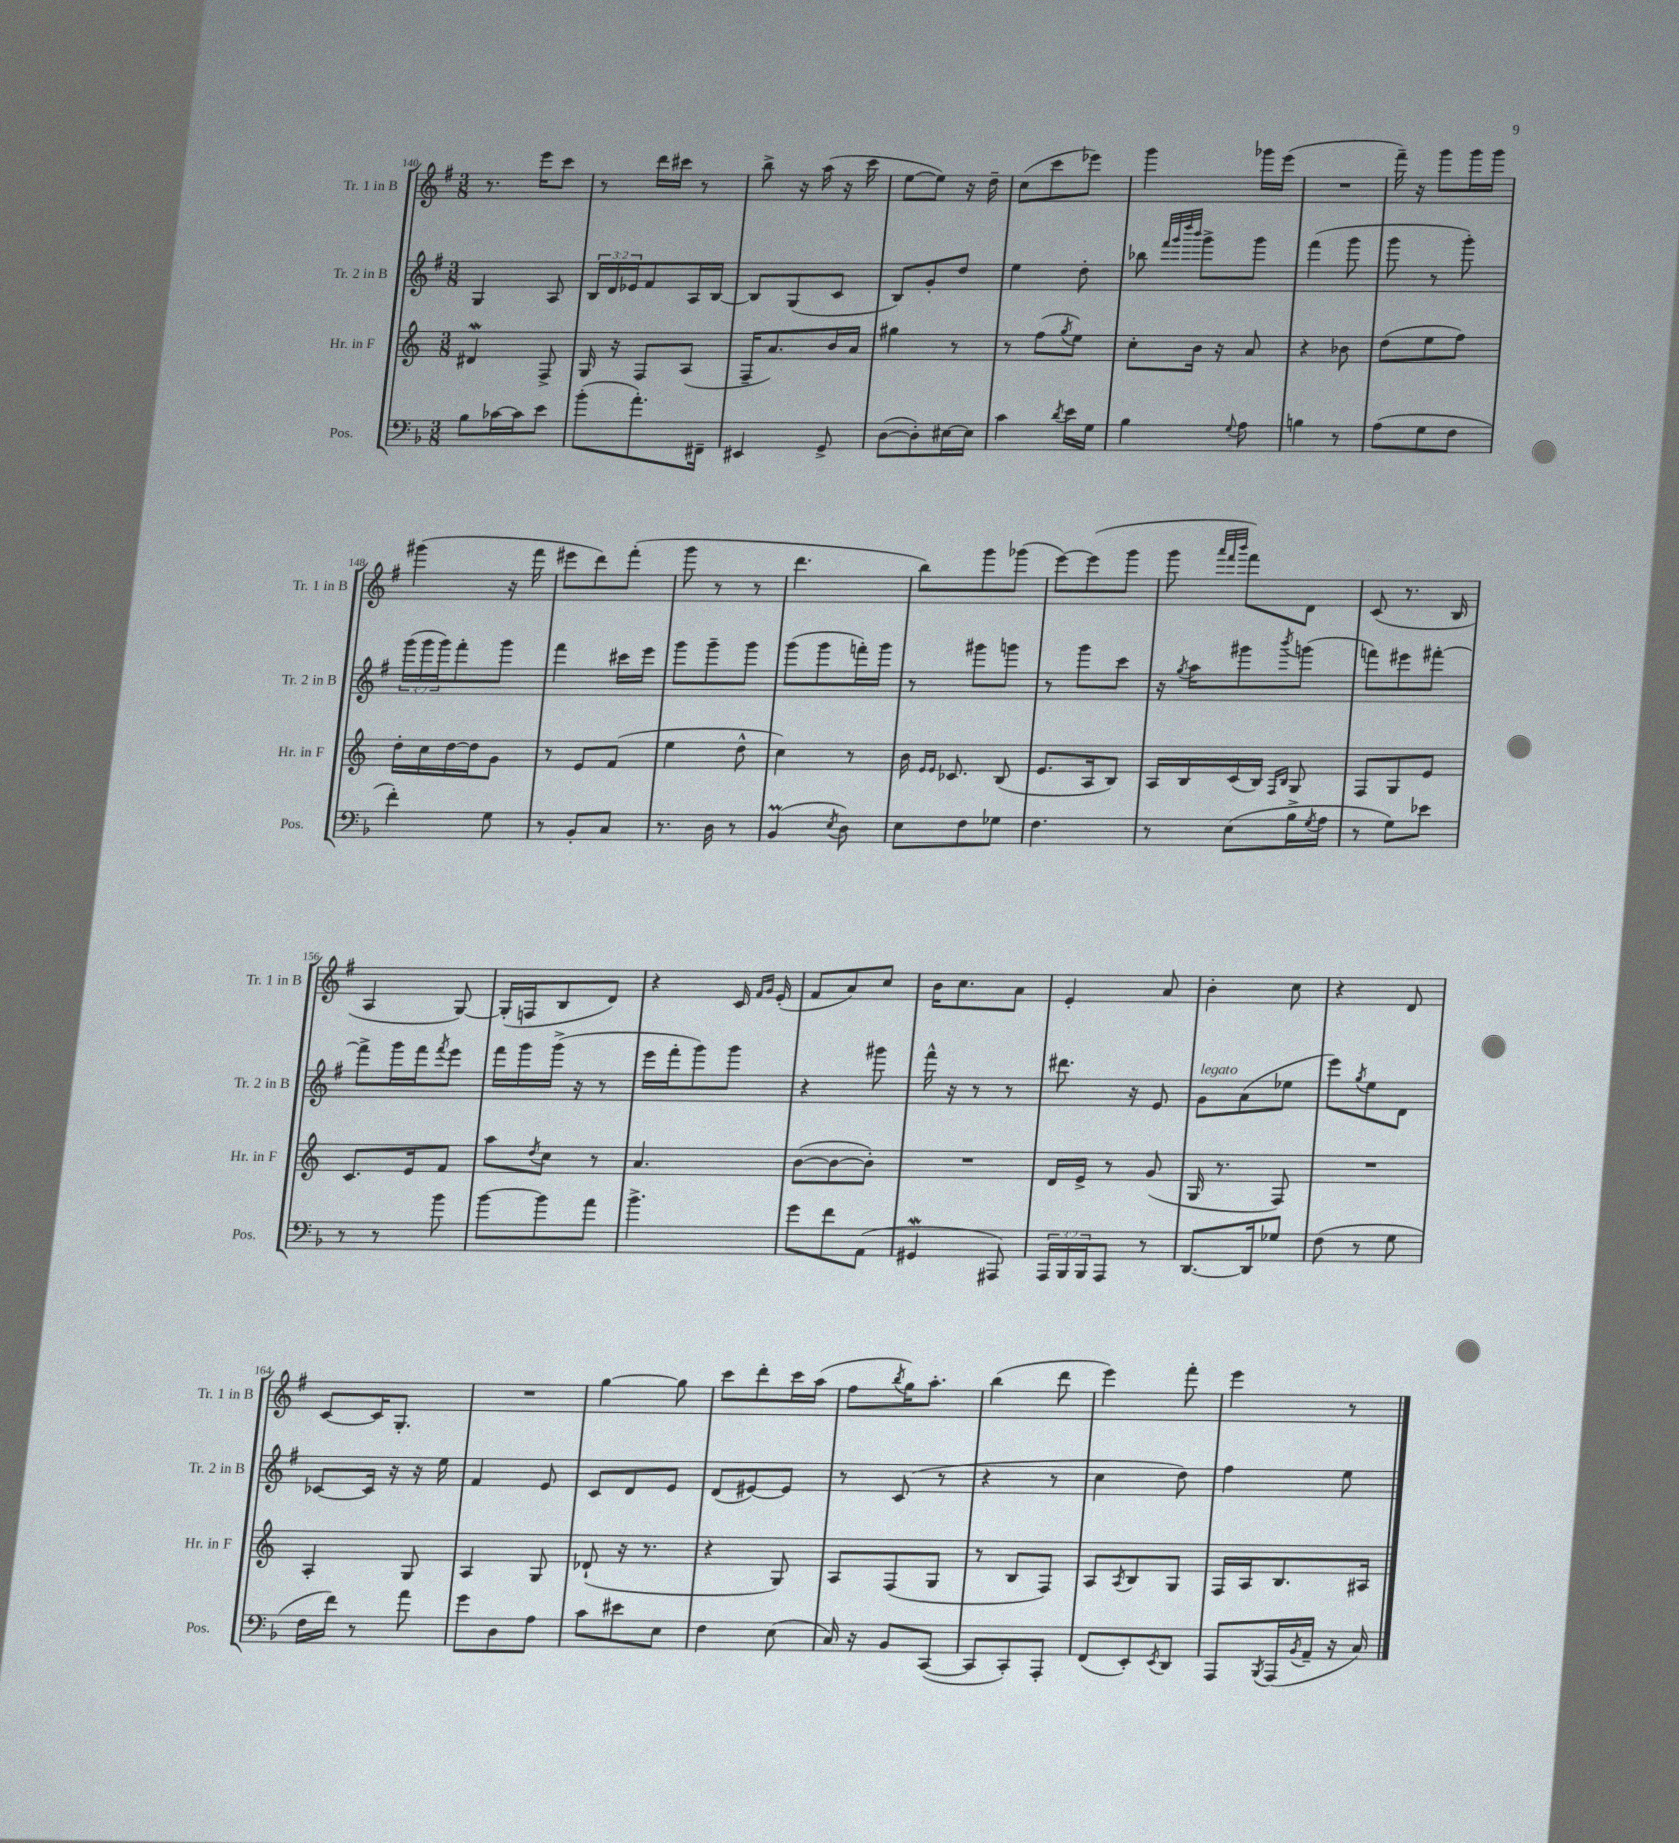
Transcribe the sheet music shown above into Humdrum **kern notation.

**kern	**kern	**kern	**kern
*part4	*part3	*part2	*part1
*staff4	*staff3	*staff2	*staff1
*I"Pos.	*I"Hr. in F	*I"Tr. 2 in B	*I"Tr. 1 in B
*I'Pos.	*I'Hr. in F	*I'Tr. 2 in B	*I'Tr. 1 in B
*clefF4	*clefG2	*clefG2	*clefG2
*k[b-]	*k[]	*k[f#]	*k[f#]
*M3/8	*M3/8	*M3/8	*M3/8
=140	=140	=140	=140
8B-\L	4d#XW/	4G/	8.r
[16c-X\L	.	.	.
16c-\J]	.	.	16eee\KL
8e\J	8F^/	8A/	8ccc\J
=141	=141	=141	=141
(8b-'\L	16G/	24B/LL	8r
.	.	24d/	.
.	16r	.	.
.	.	24e-X/J	.
8.a'\)	8F/L	8f#/	16ddd\LL
.	.	.	16ccc#X\JJ
.	(8A/J	16A/L	8r
16FF#X~\Jk	.	[16B/JJ	.
=142	=142	=142	=142
4EE#X/	16F~/KL	8B/L]	8bb^\
.	8.a/)	.	.
.	.	(8G/	16r
.	.	.	(16aa\
8GG^/	16b/L	8c/J	16r
.	16a/JJ	.	16ccc\
=143	=143	=143	=143
([8D\L	4gg#X\	8B/L)	[8ee\L
8D'\])	.	8g'/	8ee\J])
[16E#X\L	8r	8dd/J	16r
16E#\JJ]	.	.	16dd~\
=144	=144	=144	=144
4c\	8r	4ee\	(8cc\L
.	(8ff\L	.	8ccc\
8qd/	8qgg/	.	.
16e\LL	8ee\J)	8dd'\	8eee-X\J)
16G\JJ	.	.	.
=145	=145	=145	=145
4B-\	8cc'\L	8bb-X\	4ggg\
.	.	32qqfff#/LLL	.
.	.	32qqggg/	.
.	.	32qqdddd/	.
.	.	32qqbbb/JJJ	.
.	16b\Jk	8ggg^\L	.
.	16r	.	.
8qqG/	.	.	.
8A\	8a/	8ggg\J	16ggg-X\LL
.	.	.	(16eee\JJ
=146	=146	=146	=146
4Bn\	4r	(4fff#\	4.r
8r	8b-X\	8ggg\	.
=147	=147	=147	=147
(8A\L	(8dd\L	8ggg\	16fff#~\)
.	.	.	16r
8G\	8ee\	8r	8ggg\L
8F\J	8ff\J)	8ggg'\)	16ggg\L
.	.	.	16ggg\JJ
!!LO:LB:g=z
=148	=148	=148	=148
4f'\)	16dd'\LL	(24ggg\LL	(4ggg#X\
.	.	24ggg\	.
.	16cc\	.	.
.	.	24ggg\J)	.
.	[16dd\	8fff#'\	.
.	16dd\J]	.	.
8G\	8g\J	8ggg\J	16r
.	.	.	16fff#\
=149	=149	=149	=149
8r	8r	4fff#\	8eee#X\L
8BB-'/L	8e/L	.	8ddd\)
8C/J	(8f/J	16ccc#X\LL	(8fff#'\J
.	.	16eee\JJ	.
=150	=150	=150	=150
8.r	4ee\	8ggg\L	8ggg\
.	.	8ggg~\	8r
16D\	.	.	.
8r	8dd^^\	8ggg\J	8r
=151	=151	=151	=151
(4BB-M/	4cc\)	(8ggg\L	4.ddd\
.	.	8ggg\	.
8qE/	.	.	.
8D\)	8r	16fffn'\L)	.
.	.	16ggg\JJ	.
=152	=152	=152	=152
8E\L	16b\	8r	8bb\L)
.	16qqe/LL	.	.
.	16qqe/JJ	.	.
.	8.c-X/	.	.
8F\	.	8ggg#X\L	8ggg\
8G-X\J	(8B/	8gggn\J	(8ggg-X\J
=153	=153	=153	=153
4.F\	8.e/L	8r	[8eee\L)
.	.	8ggg\L	(8eee\]
.	16A/k	.	.
.	8B/J)	8ccc\J	8ggg\J
=154	=154	=154	=154
8r	16A/LL	16r	8ggg\
.	.	8qgg/	.
.	16B/	16aa\KL	.
.	.	.	32qqaaa/LLL
.	.	.	32qqfff#/
.	.	.	32qqbbb/JJJ
(8E\L	(16c/	8ggg#X\	8fff#\L)
.	16B/JJ)	.	.
.	16qqF/LL	.	.
.	16qqB/JJ	8qbbb/	.
16B-^\L	8G/	(8gggn\J	8d\J
8qG/	.	.	.
16A\JJ	.	.	.
=155	=155	=155	=155
8r	8F/L	8fffn\L)	(8c/
8G\L)	8G/	8eee#X\	8.r
8e-X\J	8e/J	[8fff#X'\J	.
.	.	.	16B/
!!LO:LB:g=z
=156	=156	=156	=156
8r	8.c/L	8fff#^\L]	4A/
8r	.	16ggg\L	.
.	16e/k	16fff#\J	.
.	.	8qfff#/	.
8b-\	8f/J	8eee\J	[8G/)
=157	=157	=157	=157
[8b-\L	8aa\L	16fff#\LL	(16G'/LL]
.	.	16ggg\	16Fn/J
.	8qdd/	.	.
8b-\]	8cc\J	(16ggg^\JJ	8B/
.	.	16r	.
8a\J	8r	8r	8d/J)
=158	=158	=158	=158
4.b-^\	4.a/	16eee\LL	4r
.	.	16fff#'\J	.
.	.	8ggg\)	.
.	.	8ggg\J	16c/
.	.	.	16qqf#/LL
.	.	.	16qqg/JJ
.	.	.	(16e'/
=159	=159	=159	=159
8g\L	([8b\L	4r	8f#/L
8f\	8b\_	.	8a/)
(8AA\J	8b'\J])	8ggg#X\	8cc/J
=160	=160	=160	=160
4GG#XW/	4.r	16fff#^^\	16b\KL
.	.	16r	8.cc\
.	.	8r	.
8AAA#X/)	.	8r	8a\J
=161	=161	=161	=161
24AAA/LL	16d/LL	8.ddd#X\	4e'/
24BBB-/	.	.	.
.	16e^/JJ	.	.
24BBB-/J	.	.	.
8AAA/J	8r	.	.
.	.	16r	.
8r	(8g/	8e/	8a/
=162	=162	=162	=162
!	!	!LO:TX:a:i:t=legato	!
[8.DD/L	16G/	8g\L	4b'\
.	8.r	.	.
.	.	(8a\	.
16DD/k]	.	.	.
8G-X/J	8F/)	8ee-X\J	8cc\
=163	=163	=163	=163
(8F\	4.r	8eee\L)	4r
.	.	8qgg/	.
8r	.	8ee\	.
8G\	.	8d\J	8d/
!!LO:LB:g=z
=164	=164	=164	=164
16F\LL	4A'/	[8c-X/L	[8c/L
16f\JJ)	.	.	.
8r	.	16c-/Jk]	16c/K]
.	.	16r	8.G'/J
8a\	8G/	16r	.
.	.	16ee\	.
=165	=165	=165	=165
8g\L	4A/	4f#/	4.r
8D\	.	.	.
8A\J	8G/	8e/	.
=166	=166	=166	=166
8c\L	(8d-X`/	8c/L	[4gg\
8e#X\	16r	8d/	.
.	8.r	.	.
8E\J	.	8e/J	8gg\]
=167	=167	=167	=167
4F\	4r	(8d/L	8ccc\L
.	.	[8e#X/)	8ddd'\
(8E\	8G/)	8e#/J]	16ccc\L
.	.	.	(16aa\JJ
=168	=168	=168	=168
16C/)	8A/L	8r	8ff#\L
16r	.	.	.
.	.	.	8qbb/
8BB-/L	(8F/	(8c/	16gg\K)
.	.	.	8.aa'\J
([8CC/J	8G/J	8r	.
=169	=169	=169	=169
8CC/L]	8r	4r	(4bb\
8CC'/)	8B/L	.	.
8AAA'/J	8F/J)	8r	8ddd\
=170	=170	=170	=170
(8FF/L	8A/L	4cc\	4eee\)
.	8qA/	.	.
8EE'/)	8B/	.	.
8qEE/	.	.	.
8DD/J	8G/J	8dd\)	8fff#'\
=171	=171	=171	=171
8AAA/L	16F/LL	4ff#\	4eee\
.	16A/J	.	.
8qBBB-/	.	.	.
(16AAA/L	8.B/	.	.
8qBB-/	.	.	.
16AA~/JJ	.	.	.
16r	.	8ee\	8r
16C/)	16A#X/Jk	.	.
==	==	==	==
*-	*-	*-	*-
